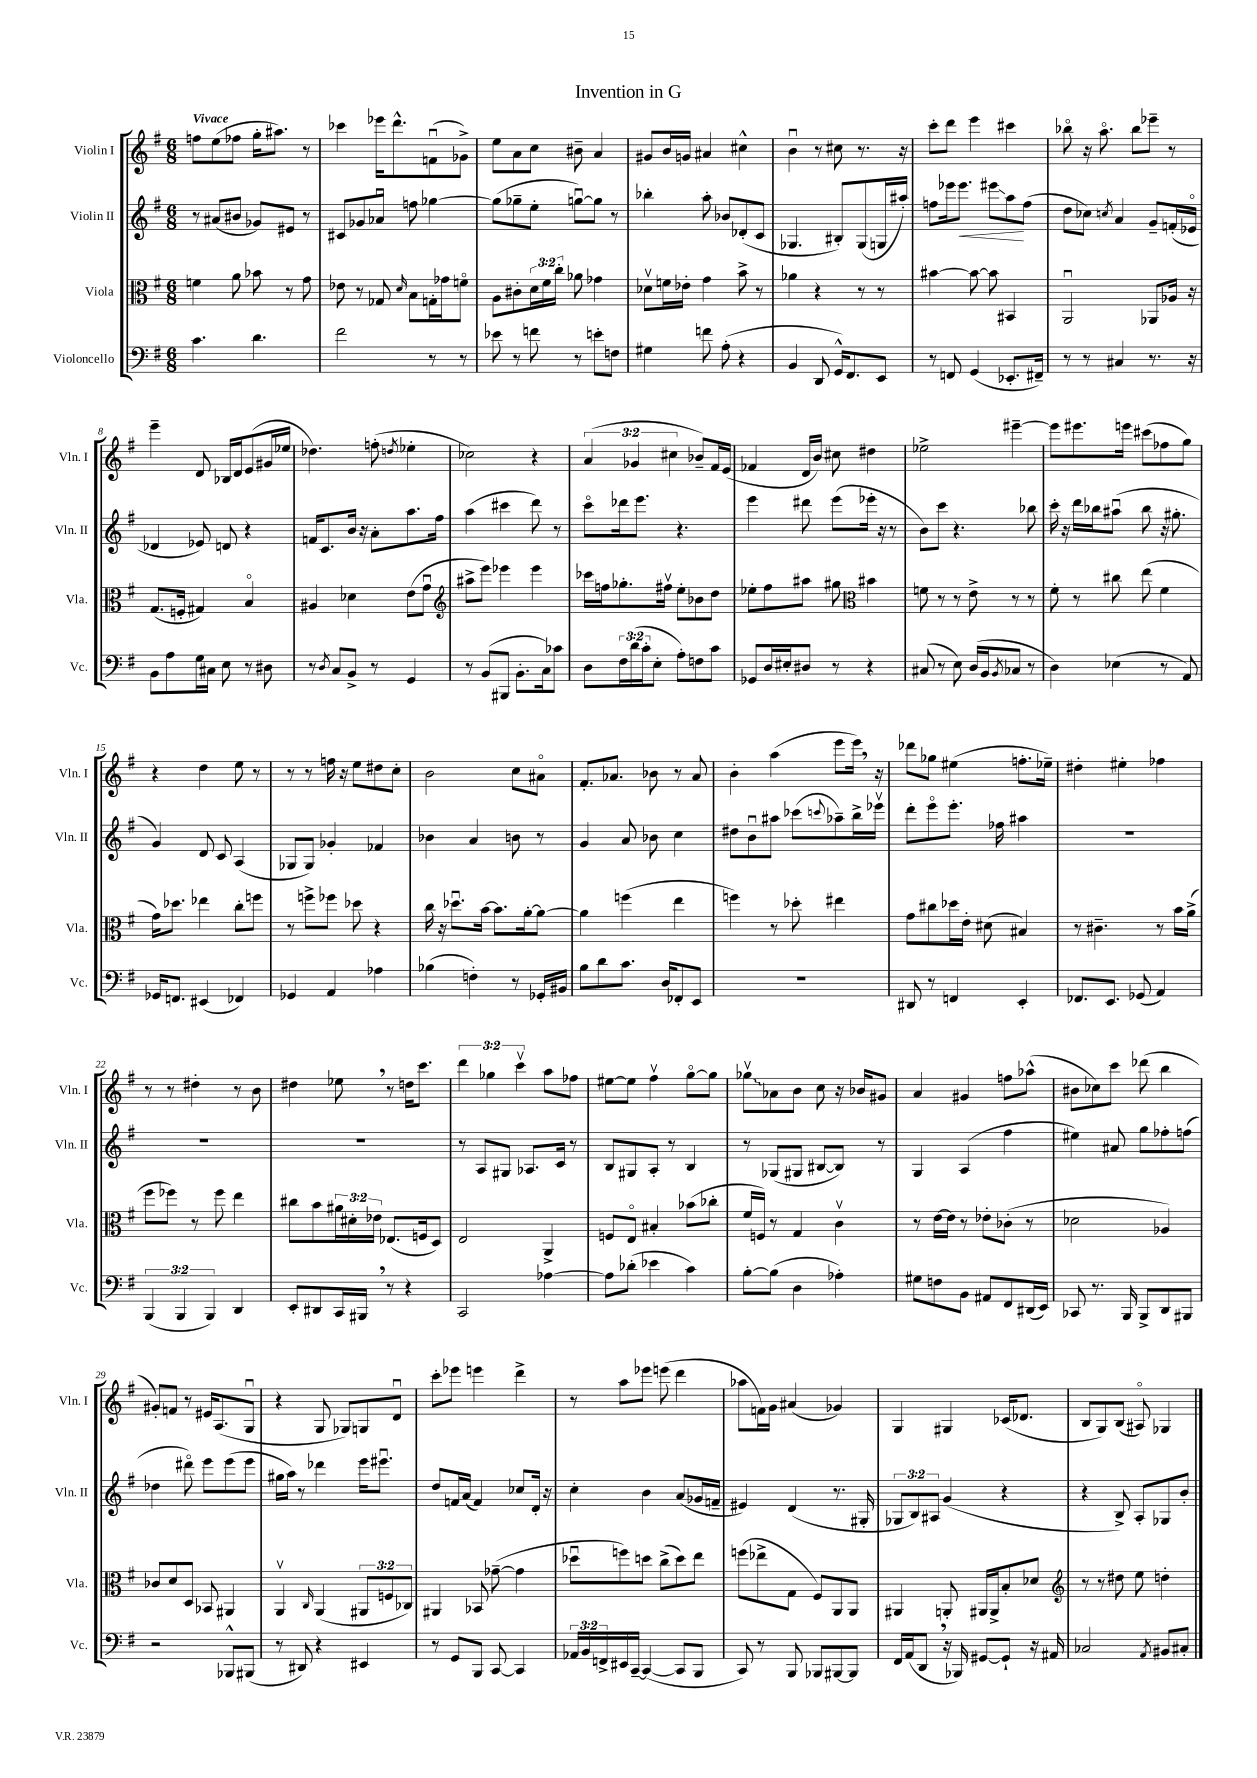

**kern	**kern	**kern	**kern
*staff4	*staff3	*staff2	*staff1
*clefF4	*clefC3	*clefG2	*clefG2
*k[f#]	*k[f#]	*k[f#]	*k[f#]
*M6/8	*M6/8	*M6/8	*M6/8
4.c	4f	8r	8ff
.	.	(8a#	(8ee
.	8a	8b#	8ff-
4.d	8b-	8g-)	16gg'
.	.	.	8.aa#)
.	8r	8e#	.
.	8g	8r	8r
=	=	=	=
2f#	8e-	8c#	4ccc-
.	8r	8g-	.
.	8G-	8a-u	16eee-
.	.	.	8.ddd^^
.	16qqd	.	.
.	8B	8ff	.
8r	16G'	[4gg-	(8fu
.	16g-	.	.
8r	8fo	.	8g-^)
=	=	=	=
8e-	8A	(8gg-]	8ee
8r	8c#'	8gg-~	8a
8f	24d	8ee'	8cc
.	24f#	.	.
.	24cc'	.	.
8r	8a-	[8ggu)	8b#~
8e'	4g-	8gg]	4a
8F	.	8r	.
=	=	=	=
4G#	8d-v	4bb-'	8g#
.	16f	.	16b
.	16e-'	.	16g
8f	4g	8aa'	4a#
(8A'	.	8b-	.
4r	8b^	(8d-'	4cc#^^
.	8r	8c	.
=	=	=	=
4BB	4a-	4.G-	4bu
8DD	4r	.	8r
16GG^^)	.	8B#')	8cc#
8.FF#	.	.	.
.	8r	(8G-	8.r
8EE	8r	16G	.
.	.	16aa#')	16r
=	=	=	=
8r	[4b#	8ff	8ccc'
8FF	.	16eee-	8ddd
.	.	8.eee-	.
(4GG	8b#_	.	4eee
.	8b#]	8eee#	.
8.EE-'	4BB#	8aa	4ccc#
.	.	(8ff	.
16FF#~)	.	.	.
=	=	=	=
8r	2AAu	8dd	8bb-o
8r	.	8cc-)	16r
.	.	.	8.aao
.	.	8qcc	.
4C#	.	4a	.
.	.	.	8bb-
8.r	8AA-	8g~	8eee-~
.	16A-	(16f'	8r
16r	16r	16e-o	.
=	=	=	=
8BB	(8.G	4d-	4eee~
8A	.	.	.
.	16F'	.	.
16G	4G#)	8e-)	8d
16C#	.	.	.
8E	.	8d	16B-
.	.	.	16d
8r	4Bo	4r	(8e
8D#	.	.	16g#
.	.	.	16ee-
=	=	=	=
8r	4A#	16f	4.dd-)
.	.	8.c	.
8qD	.	.	.
8C	.	.	.
8BB^	4d-	16b	.
.	.	16r	.
8r	.	8a'	(8ff'
.	.	.	8qdd
4GG	(8e	8.aa	4ee-'
.	8gu	.	.
.	.	16ff#	.
=	=	=	=
*	*clefG2	*	*
8r	8aa#^	(4aa	2cc-)
(8BB	8eee)	.	.
8BBB#	4eee-	4ccc#	.
8.BB'	.	.	.
.	4eee-	8ddd)	4r
16C)	.	.	.
8c-	.	8r	.
=	=	=	=
8D	16ccc-	8ccco	(6a
.	16ff	.	.
24F#	8.gg-'	16ddd-	.
(24d	.	.	6g-
.	.	8.eee	.
24c'	.	.	.
8E'	.	.	.
.	16ff#v	.	.
.	.	.	6cc#
8A')	8ee'	4.r	.
8F	8b-	.	8b-~)
8c	8dd	.	16f#
.	.	.	(16e
=	=	=	=
8GG-	8ee-'	4eee	4f-
16D	8ff#	.	.
16E#'	.	.	.
8D#	8aa#	8ddd#	16d
.	.	.	16b)
8r	8gg#	(8eee	8cc#
*	*clefC3	*	*
4r	4b#	16eee-'	4dd#
.	.	16r	.
.	.	8r	.
=	=	=	=
(8C#	8f	8b)	2ee-^
8r	8r	8ccc	.
8E)	8r	4.r	.
(16D	8e^	.	.
16BB	.	.	.
8qBB	.	.	.
8C-	8r	.	[4eee#~
8r	8r	8bb-	.
=	=	=	=
4D)	8f#'	16ccc'	8eee#]
.	.	16r	.
.	8r	16ddd	8.eee#
.	.	16bb-	.
(4E-	8cc#	(8aa#u	.
.	.	.	16eee
.	(8ee	8bb-	(8ccc#
8r	4f#	16r	8ff-
.	.	8.gg#'	.
8AA)	.	.	8gg)
=	=	=	=
16GG-	16g)	4g)	4r
8.FF	8.dd-	.	.
(4EE#	4ee-	8d	4dd
.	.	8c	.
4FF-)	8cc'	(4A	8ee
.	8ff	.	8r
=	=	=	=
4GG-	8r	8G-	8r
.	8ff^	8G-)	8r
4AA	8ff-	4g-'	16ff
.	.	.	16r
.	8dd-	.	8ee
4A-	4r	4f-	8dd#
.	.	.	8cc'
=	=	=	=
(4B-	16cc	4b-	2b
.	16r	.	.
.	8.dd-u	.	.
4F')	.	4a	.
.	[16b	.	.
.	8.b]	.	.
8r	.	8b	8cc
.	[16a'	.	.
16GG-'	8a_	8r	8a#o
16BB#	.	.	.
=	=	=	=
8B	4a]	4g	8.f#'
8d	.	.	.
.	.	.	8.a-
8.c	(4ff	8a	.
.	.	8b-	8b-
16D	.	.	.
8FF-'	4ee	4cc	8r
8EE	.	.	8a-
=	=	=	=
2.r	4ff)	8dd#	4b'
.	.	8bu	.
.	8r	8aa#	(4aa
.	8dd-'	(8ccc-	.
.	.	8qqccc	.
.	4ee#	8aa-~)	8eee
.	.	16bb^	16eee)
.	.	16eee-v	16r
=	=	=	=
8DD#	8g	8ddd'	8ddd-
8r	8cc#	8eeeo	8gg-
4FF	16dd-	8.eee'	(4ee#
.	16e'	.	.
.	(8d#	.	.
.	.	16ff-	.
4EE'	4B#)	4aa#	8.ff'
.	.	.	16ee-~)
=	=	=	=
8.FF-	8r	2.r	4dd#'
.	4.c#~	.	.
8.EE	.	.	.
.	.	.	4ee#'
(8GG-	.	.	.
4AA)	8r	.	4ff-
.	16b	.	.
.	(16a^	.	.
=	=	=	=
(6BBB	8ff#	2.r	8r
.	8ff-)	.	8r
6BBB	.	.	.
.	8r	.	4dd#'
6BBB)	.	.	.
.	8ff-	.	.
4DD	4ee	.	8r
.	.	.	8b
=	=	=	=
8EE'	8cc#	2.r	4dd#
8DD#	8b	.	.
16CC	24a#	.	8ee-
.	24d#'	.	.
16BBB#	.	.	.
.	24e-	.	.
8r	(8.E-	.	8r
4r	.	.	16dd
.	16F	.	8.ccc
.	8D)	.	.
=	=	=	=
2CC	2E	8r	6ddd
.	.	8A	.
.	.	.	6gg-
.	.	8G#	.
.	.	.	6cccv
.	.	8.A-	.
[4A-	4AA^	.	8aa
.	.	16c	.
.	.	8r	8ff-
=	=	=	=
8A-]	8F	8B	[8ee#
(8d-'	8Eo	8G#	8ee#]
4e-	4B#'	8A'	4ff#v
.	.	8r	.
4c)	(8b-	4B	[8ggo
.	8cc-'	.	8gg]
=	=	=	=
[8B'	16f#	8r	8gg-v
.	16F)	.	.
(8B]	8r	(8G-	8a-
4D	4G	8G#	8b
.	.	[8B#	8cc
4A-')	4cv	8B#])	16r
.	.	.	16b-
.	.	8r	8g#
=	=	=	=
8G#	8r	4G	4a
8F	[16e	.	.
.	16e]	.	.
8BB	8r	(4A	4g#
8AA#	8e-'	.	.
8FF#	(8c-'	4ff#	8ff
(16DD#	8r	.	(8aa-^^
16EE)	.	.	.
=	=	=	=
8CC-	2d-	4ee#)	8b#
8.r	.	.	8cc-)
.	.	8a#	8ccc
16BBB	.	.	.
8BBB^	.	8gg	(8ddd-
8DD	4A-)	8ff-'	4bb
8BBB#	.	(8ff	.
=	=	=	=
2r	8c-	4dd-	8g#')
.	8d	.	8f
.	8D	8ddd#o)	8r
.	8BB-	8eee	16e#
.	.	.	(8.A
8BBB-^^	4AA#	(8eee	.
(8BBB#	.	8eee	8Gu
=	=	=	=
8r	4AAv	16gg#	4r
.	.	16aa)	.
8DD#)	.	8r	.
.	16qqC	.	.
4r	(4AA	4ddd-	8G
.	.	.	8G-)
4EE#	12AA#	16eee	8G
.	.	8.eee#u	.
.	12F	.	.
.	.	.	8du
.	12C-)	.	.
=	=	=	=
8r	4AA#	8dd	8ccc'
8GG	.	16f	8eee-
.	.	(16a	.
8BBB	8BB-	4f)	4eee
[8CC	([8g-~	.	.
4CC]	4g-]	8cc-	4ddd^
.	.	16d'	.
.	.	16r	.
=	=	=	=
24AA-	8dd-u	4cc'	8r
24BB	.	.	.
24FF^	.	.	.
16EE#	8ff)	.	8aa
[16CC~	.	.	.
(4CC_	8dd	4b	8eee-
.	(8cc^	.	(8eee
8CC]	8dd)	(8a	4ddd
8BBB	8ee	16g-	.
.	.	16f~	.
=	=	=	=
8CC)	(8ff	4e#)	8aa-
8r	8ee-^	.	16f)
.	.	.	16g
8BBB	8G	(4d	(4a#
8BBB-	8F#)	.	.
[8BBB#	8AA	8.r	4g-)
8BBB#]	8AA	.	.
.	.	16G#'	.
=	=	=	=
16FF#	4AA#	12G-	4G
(16AA	.	.	.
.	.	12B)	.
8DD	.	.	.
.	.	12A#	.
16r	8AA'	(4g	4G#
16BBB-)	.	.	.
[8GG#	16AA#	.	.
.	16AA#^	.	.
8GG#`]	8B'	4r	(16c-
.	.	.	8.d-
16r	8d-	.	.
16AA#	.	.	.
=	=	=	=
*	*clefG2	*	*
2C-	8r	4r	8B
.	8r	.	8G)
.	8dd#	8B^)	(8B
.	8ee	8A'	8A#o)
8qAA	.	.	.
8BB#	4dd'	8G-	4G-
8C#'	.	8b'	.
==	==	==	==
*-	*-	*-	*-
